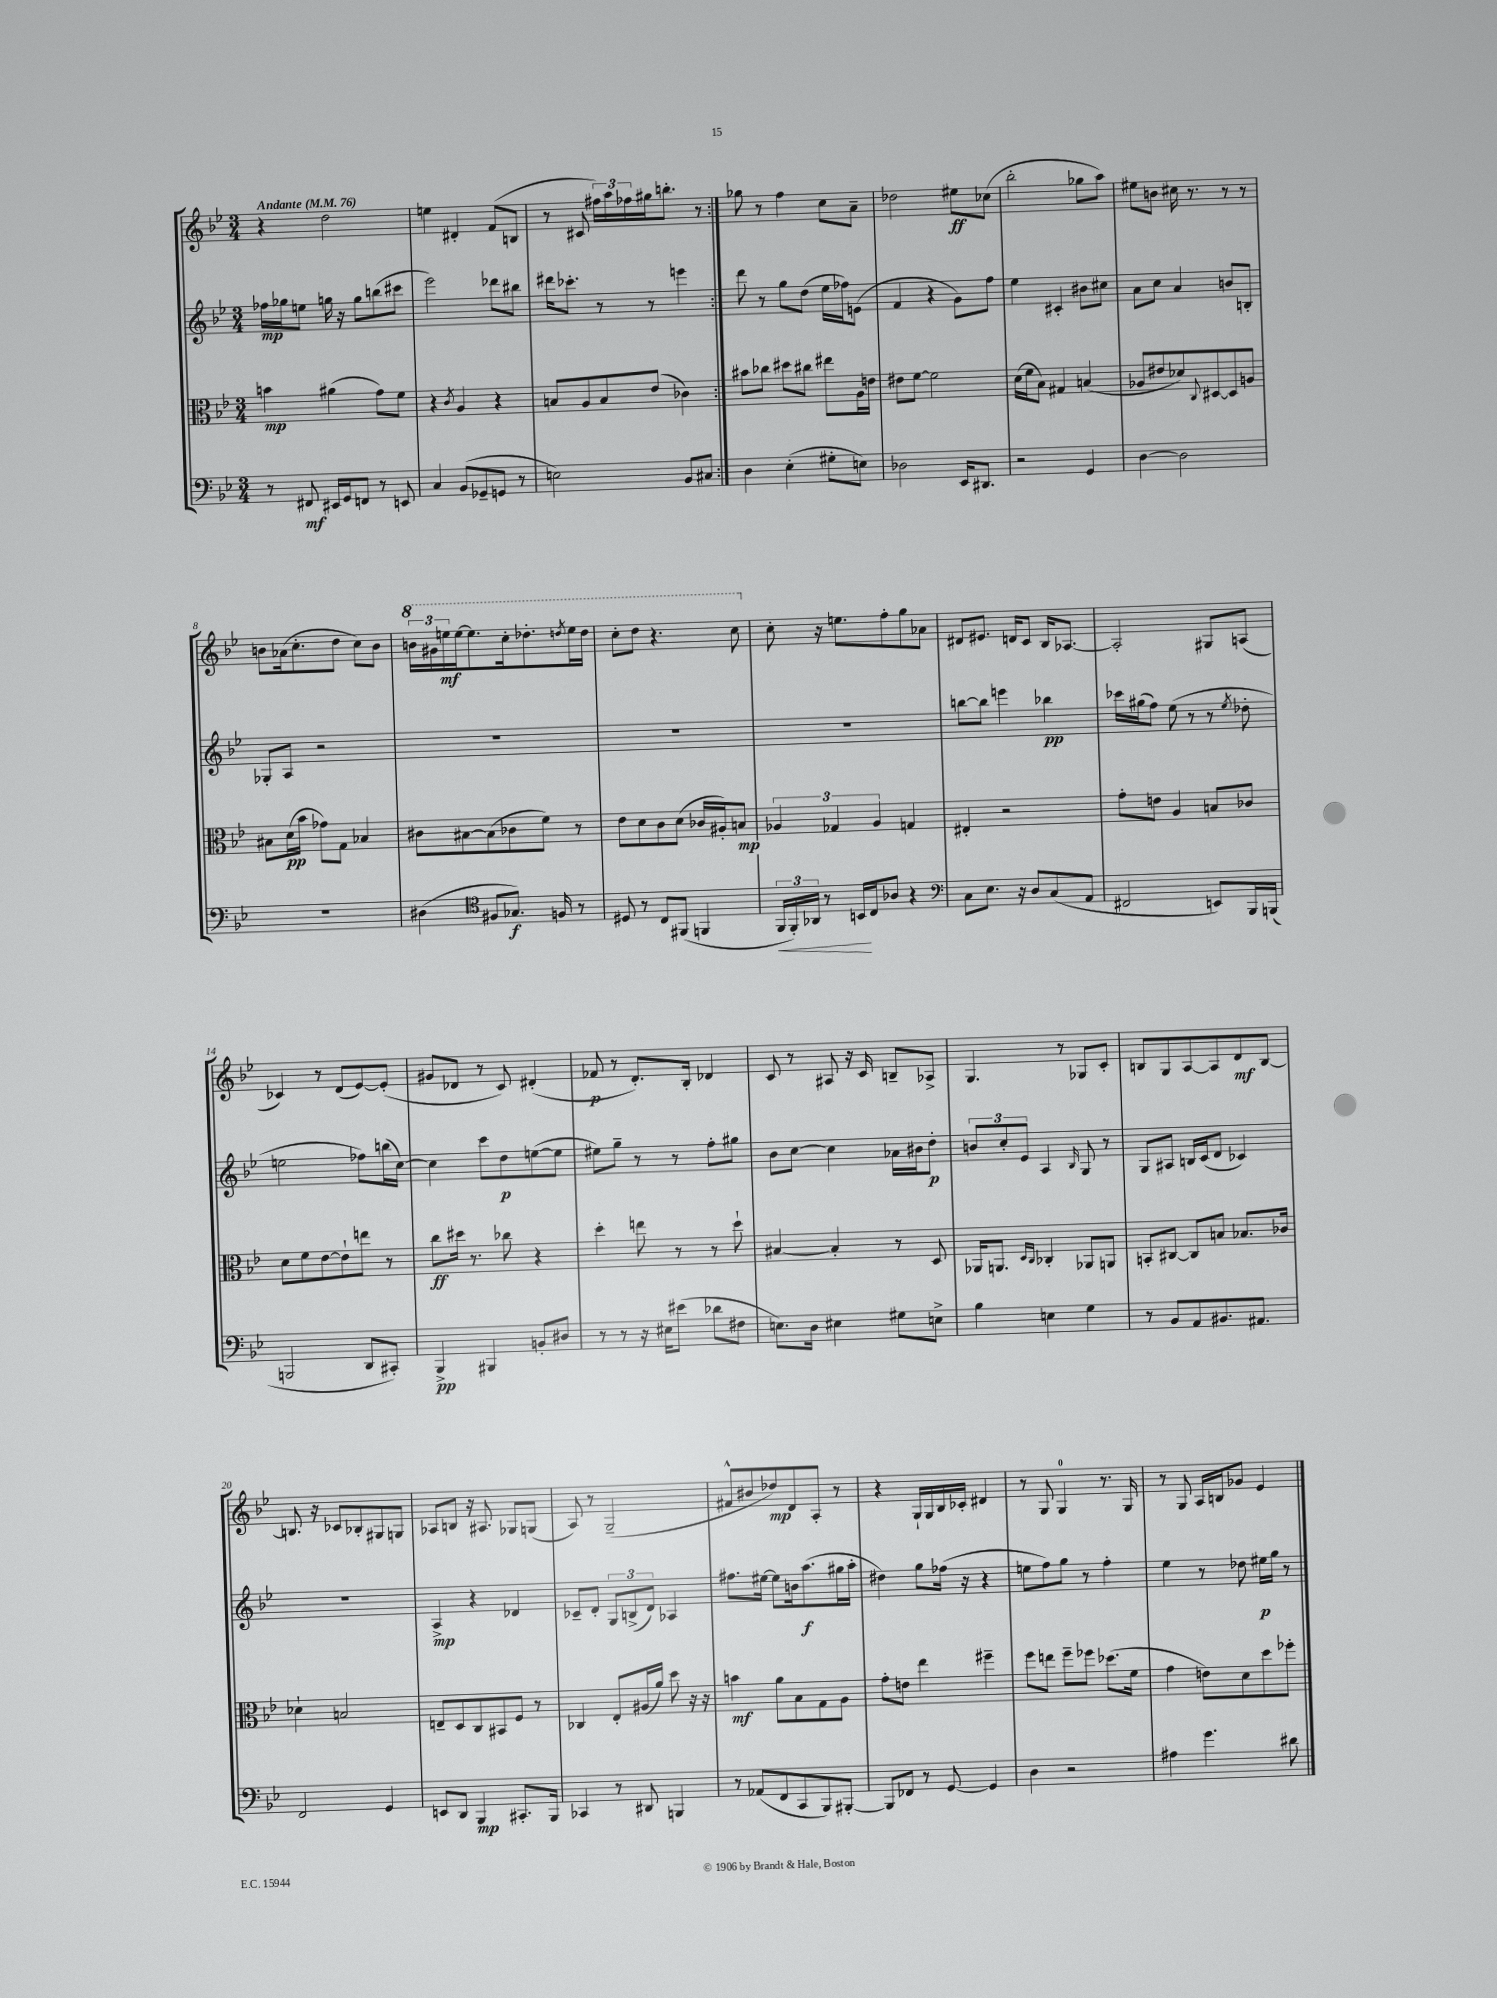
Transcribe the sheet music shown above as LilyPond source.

<<
\new StaffGroup <<
\new Staff = "s0" {
    \clef treble \key bes \major \numericTimeSignature \time 3/4 \tempo "Andante" 4 = 76
    \repeat volta 2 { r4 d''2 |
    e''4 dis'4-. f'8( b8 |
    r8 cis'8 \tuplet 3/2 { fis''16) a''16 fes''16 } gis''16 b''8.-. r8 | }
    ges''8 r8 f''4 c''8 a'8-- |
    des''2 eis''8\ff ces''8( |
    bes''2-. ges''8 a''8) |
    eis''8 b'8 cis''16 r8. r8 r8 |
    b'8 aes'16( c''8.-. d''8 c''8) b'8 |
    \tuplet 3/2 { \ottava #1 b''16 gis''16 e'''16\mf } e'''16~ e'''8. c'''16-. des'''8.-. \acciaccatura { d'''8 } e'''16 d'''16 |
    c'''8-. d'''8 r4. c'''8 \ottava #0 |
    c''8-. r16 e''8. f''8-. g''8 aes'8 |
    dis'8 eis'8. d'16 c'8 bes16 aes8.~ |
    aes2-. gis8 a8( |
    ces'4) r8 d'8( ees'8~) ees'8-.( |
    gis'8 des'8 r8 c'8) dis'4-.( |
    fes'8\p r8 d'8.-.) bes16-. des'4 |
    c'8 r8 ais8 r16 c'16 b8-- aes8-> |
    g4. r8 ges8 c'8-. |
    b8 g8 a8~ a8 d'8\mf b8~ |
    b8. r16 ces'8 bes8-. gis8 g8 |
    aes8 b8 r16 ais8. ges8 g8( |
    a8) r8 g2--( |
    fis'8-^ bis'8 des''8\mp) d'8 a8-. r8 |
    r4 g16-! g16 bes16 ces'16-. dis'4 |
    r8 g8 g4-0 r8. g16 |
    r8 g8 a16 b16 ges'8 ees'4 \bar "|." |
}
\new Staff = "s1" {
    \clef treble \key bes \major \numericTimeSignature \time 3/4
    \repeat volta 2 { fes''16\mp ges''16 e''8 g''16 r16 g''8 b''8( cis'''8 |
    ees'''2) des'''8 bis''8 |
    dis'''16 ces'''8.-. r8 r8 e'''4 | }
    d'''8 r8 g''8 d''8( ees''16 fes''16) e'8( |
    f'4 r4 g'8) f''8 |
    ees''4 cis'4-. bis'8 cis''8 |
    a'8 c''8 a'4 b'8 b8-. |
    ges8-. a8 r2 |
    R2. |
    R2. |
    R2. |
    b''8~ b''8 e'''4 bes''4\pp |
    ces'''16 gis''16( f''8) ees''8( r8 r8 \acciaccatura { ees''8 } des''8-. |
    e''2 fes''8) b''16( c''16~) |
    c''4 c'''8 d''8\p e''8~( e''8 |
    eis''8) g''8-- r8 r8 f''8-. gis''8 |
    bes'8 c''8~ c''4 aes'16 bis'16 d''8-.\p |
    \tuplet 3/2 { b'8 c''8-. ees'8 } a4 \grace { bes16 } g8 r8 |
    g8 ais8 b16 c'16( d'8 ces'4) |
    R2. |
    a4->\mp r4 des'4 |
    ces'8-- d'8-. \tuplet 3/2 { g8 b8->( d'8) } aes4 |
    fis''8. eis''16~ eis''8 b'16 a''8.\f( gis''16 a''16-. |
    dis''4) g''8 fes''16( r16 r4 |
    e''8 f''8) g''8 r8 f''4-. |
    ees''4 r8 des''8 eis''16\p g''16 r8 \bar "|." |
}
\new Staff = "s2" {
    \clef alto \key bes \major \numericTimeSignature \time 3/4
    \repeat volta 2 { b'4\mp ais'4( g'8) f'8 |
    r4 \acciaccatura { c'8 } a4 r4 |
    b8 a8 b8 ees'8( ces'4) | }
    bis'8 ces''8 dis''8 cis''8 eis''8 a16 e'16 |
    eis'8 f'8~ f'2 |
    d'16( f'16 bes8) gis4 b4( |
    aes8 eis'8 des'8) \appoggiatura { c8 } dis8~ dis8 a8 |
    bis8 d'16\pp( bes'16 ges'8) g8 bes4 |
    cis'8 bis8~ bis8( ces'8 f'8) r8 |
    ees'8 d'8 c'8 d'8( ces'16 ais16-.) b8\mp |
    \tuplet 3/2 { aes4 ges4 aes4 } g4 |
    eis4-. r2 |
    g'8-. e'8 a4 b8 ces'8 |
    d'8 f'8 ees'8~ ees'8-! e''8 r8 |
    c''8\ff dis''16 r8. ces''8 r4 |
    d''4-. e''8 r8 r8 d''8-! |
    bis4~ bis4-. r8 d8 |
    aes,16 a,8. \grace { d16 c16 } ces4-. aes,8 a,8 |
    b,8-. cis8~ cis8 b8 bes8. ces'16 |
    des'4-! b2 |
    e8-- d8 c8 bis,8 f8 r8 |
    ces4 ees8-. ais16( a'16) d''8 r16 r16 |
    b'4\mf a'8 bes8 g8 a8 |
    g'8-. e'8 ees''4 fis''4-- |
    f''8 e''8 f''8-- fes''8 des''8.( f'16 |
    g'4 e'8) d'8 d''8 fes''8-. \bar "|." |
}
\new Staff = "s3" {
    \clef bass \key bes \major \numericTimeSignature \time 3/4
    \repeat volta 2 { r8 fis,8\mf eis,16 g,16 f,8 r8 e,8 |
    c4 bes,8( ges,8-- g,8 r8 |
    e2) bes,8 cis8 | }
    d4 ees4-.( gis8-. e8) |
    des2 ees,16 dis,8. |
    r2 g,4 |
    d4~ d2 |
    R2. |
    dis4( \clef tenor fis8 ges8.\f) f16 r8 |
    dis8 r8 c8 fis,8( f,4 |
    \tuplet 3/2 { f,16\< f,16-.) aes,16 } r8 b,16\! c16 aes8 r4 |
    \clef bass c8 ees8. r16 d8 c8( a,8 |
    fis,2 e,8) bes,,16 b,,16( |
    b,,2 d,8 cis,8-.) |
    bes,,4->\pp bis,,4 b,8-. dis8 |
    r8 r8 r16 eis16 eis'8( des'8 fis8 |
    e8.) d16 eis4 gis8 e8-> |
    bes4 e4 g4 |
    r8 bes,8 a,8 bis,8. ais,8. |
    f,2 g,4 |
    e,8 d,8 bes,,4\mp cis,8.-. bes,,16 |
    ces,4 r8 dis,8 b,,4 |
    r8 aes,8( f,8 c,8 bes,,8) bis,,8~-. |
    bis,,8 fes,8 r8 g,8~ g,4 |
    d4 r2 |
    ais4 g'4. dis'8 \bar "|." |
}
>>
>>
